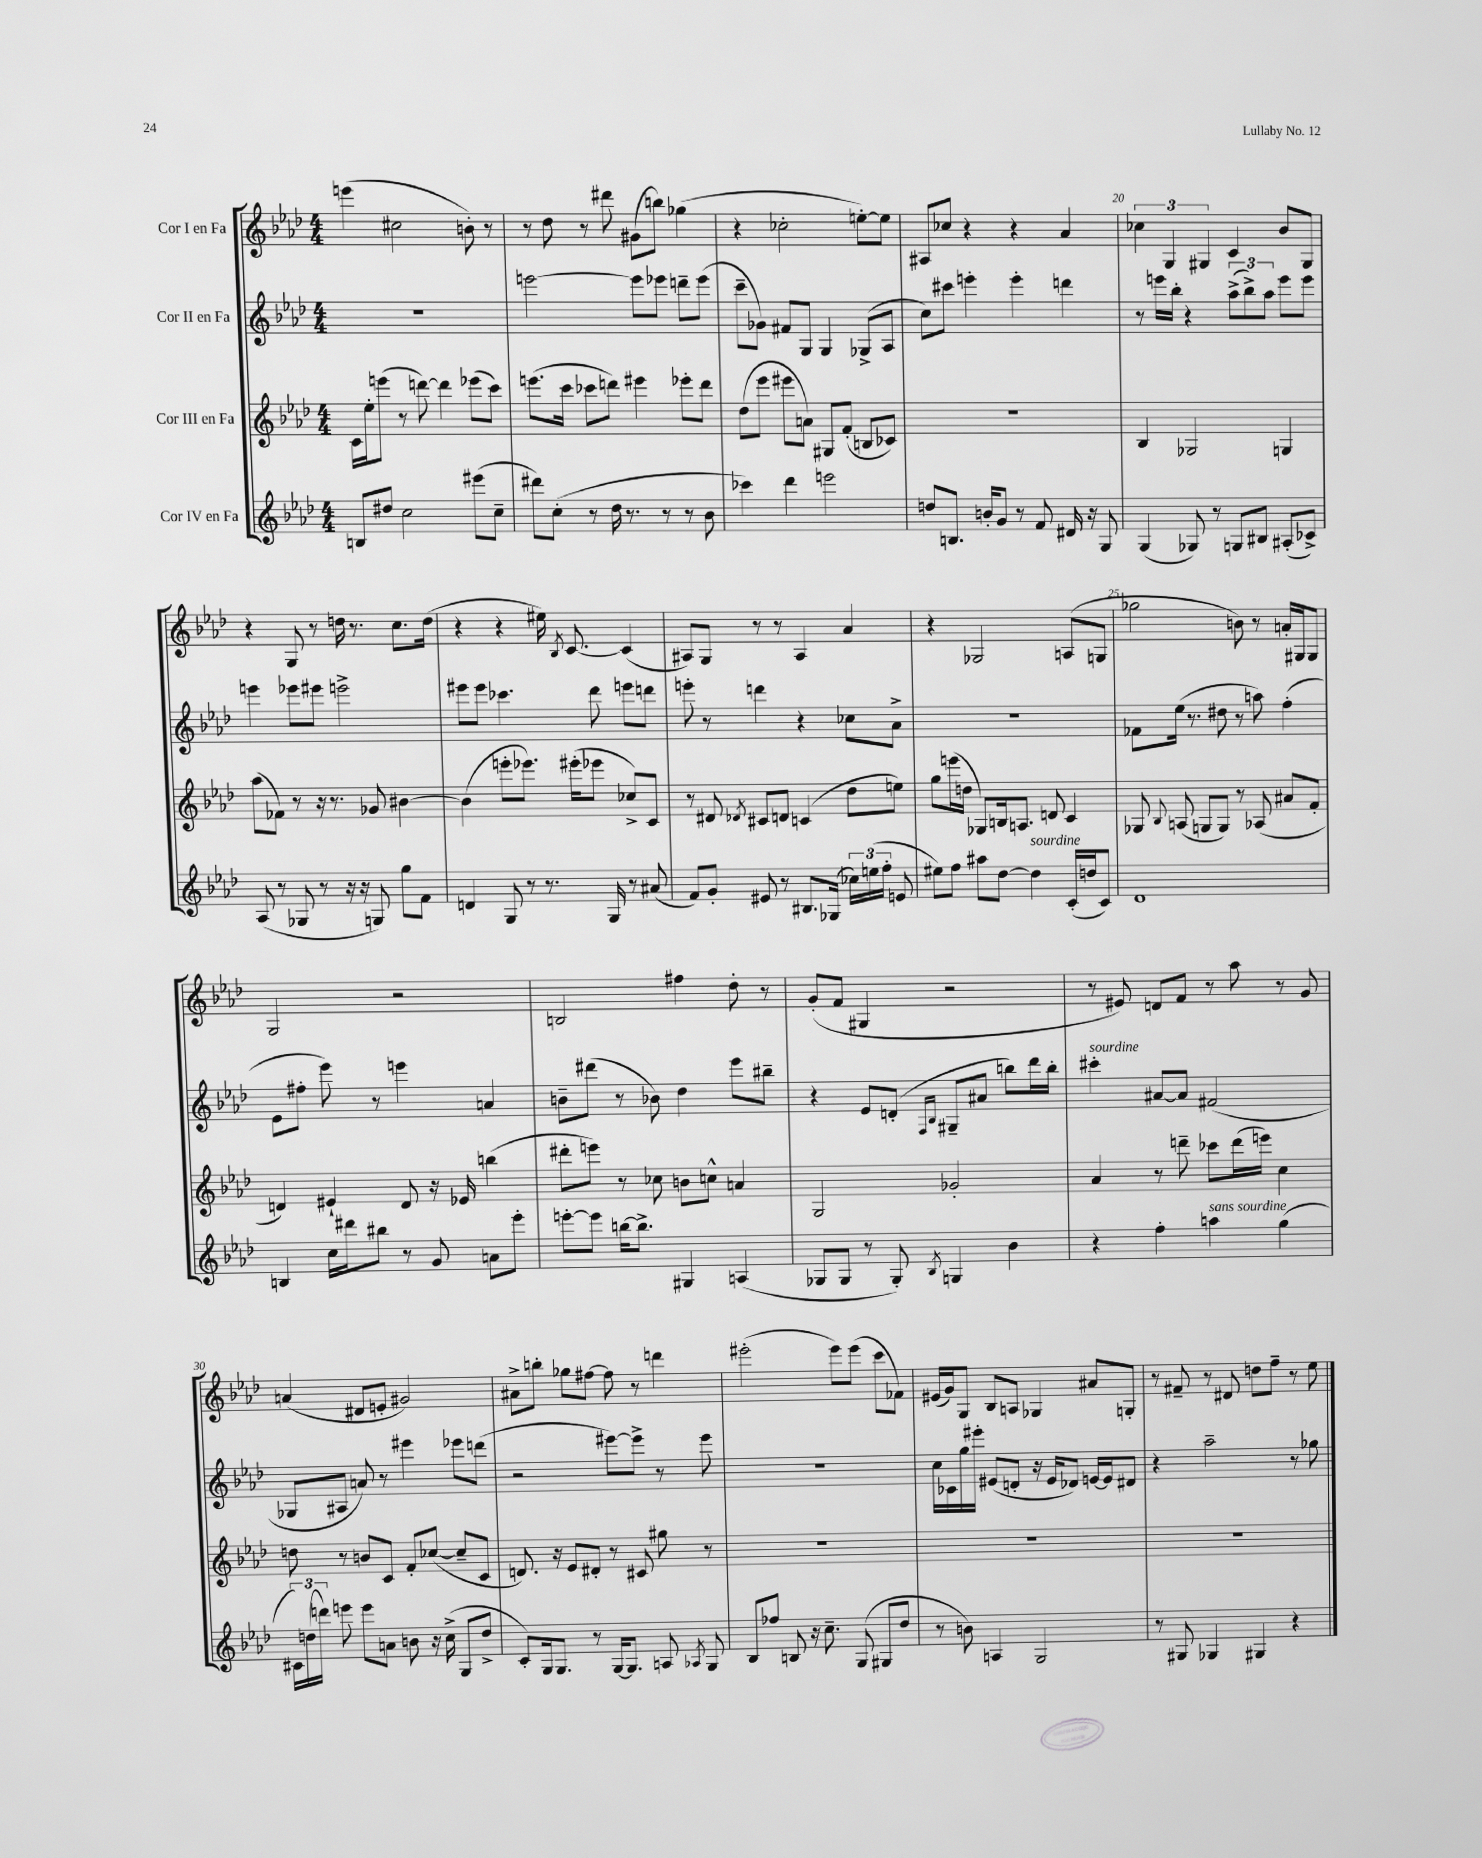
<<
\new StaffGroup <<
\new Staff = "s0" \with { instrumentName = "Cor I en Fa" } {
    \clef treble \key aes \major \numericTimeSignature \time 4/4
    \autoBeamOff e'''4( cis''2 b'8-.) r8 |
    r8 des''8 r8 dis'''8 gis'8[( b''8]) ges''4( |
    r4 ces''2-. e''8[~-.) e''8] |
    ais8[ ces''8] r4 r4 aes'4 |
    \tuplet 3/2 { ces''4 g4 gis4 } c'4 bes'8[ gis8] |
    r4 g8 r8 d''16 r8. c''8.[ d''16]( |
    r4 r4 eis''16) \acciaccatura { bes8 } c'8.~ c'4( |
    ais8[) g8] r8 r8 ais4 aes'4 |
    r4 ges2 a8[( g8] |
    ges''2 b'8) r8 a'16[-. gis16 gis8] |
    g2 r2 |
    b2 fis''4 des''8-. r8 |
    g'8[-.( f'8] gis4 r2 |
    r8 eis'8) d'8[ f'8] r8 aes''8 r8 g'8 |
    a'4( dis'8[ e'8]-. gis'2) |
    ais'8[-> b''8]-. ges''8[ fis''8]~ fis''8 r8 d'''4 |
    eis'''2-.( eis'''8[) eis'''8]( c'''8[ fes'8]) |
    eis'16[( g'16) g8] bes8[ a8] ges4 ais'8[ g8]-. |
    r8 fis'8-- r8 dis'8 d''8[ f''8]-- r8 ees''8 \bar "|." |
}
\new Staff = "s1" \with { instrumentName = "Cor II en Fa" } {
    \clef treble \key aes \major \numericTimeSignature \time 4/4
    \autoBeamOff R1 |
    e'''2~ e'''8[ ees'''8] d'''8[-- ees'''8]( |
    c'''8[-- ges'8]) fis'8[ g8] g4 ges8[->( aes8] |
    c''8[) cis'''8] e'''4-. e'''4-. d'''4 |
    r8 e'''16[ bes''16]-. r4 \tuplet 3/2 { aes''8[->( bes''8->) aes''8] } e'''8[ e'''8] |
    e'''4 ees'''8[ eis'''8] e'''2-> |
    eis'''8[ eis'''8] ces'''4. des'''8 e'''8[ d'''8] |
    e'''8-. r8 d'''4 r4 ces''8[ aes'8]-> |
    R1 |
    fes'8[ ees''16]( r8. dis''8 r8 a''8) f''4-.( |
    ees'8[ fis''8]-. ees'''8) r8 e'''4 a'4 |
    b'8[-- dis'''8]( r8 bes'8) des''4 ees'''8[ bis''8]-- |
    r4 ees'8[ d'8]-.( \grace { f16[ bes16] } gis8[-- ais'8] b''8[) des'''16 b''16]-. |
    cis'''4-.^\markup { \italic "sourdine" } ais'8[~ ais'8] fis'2( |
    ges8[ ais8] a'8) r8 eis'''4 ees'''8[ d'''8]( |
    r2 eis'''8[~) eis'''8]-> r8 eis'''8 |
    r1 |
    c''16[ ces'16 g''16 eis'''16]-. eis'8[( d'8]-. r16 eis'16[ des'8]) e'16[~ e'16 dis'8] |
    r4 aes''2-- r8 ges''8 \bar "|." |
}
\new Staff = "s2" \with { instrumentName = "Cor III en Fa" } {
    \clef treble \key aes \major \numericTimeSignature \time 4/4
    \autoBeamOff c'16[ ees''16-. e'''8]( r8 d'''8~) d'''4 ees'''8[( c'''8]) |
    e'''8.[( c'''16] ces'''8[ d'''8]) eis'''4 ees'''8[-. d'''8] |
    des''8[( ees'''8] eis'''8[ a'8]) gis8[ f'8]-.( b8[ ces'8]) |
    R1 |
    bes4 ges2 g4 |
    aes''8[( fes'8]) r8 r16 r8. ges'8 bis'4~ |
    bis'4( e'''8[-. ees'''8.]) eis'''16[-.( ees'''8] ces''8[->) c'8] |
    r8 dis'8 \acciaccatura { des'8 } cis'8[ d'8] c'4( des''8[ e''8]) |
    g''8[ e'''16( d''16] ges8[) b16 a8.] d'8 c'4 |
    ges8 \appoggiatura { bes8 } a8( g8[ g8]) r8 aes8( ais'8[ f'8]-. |
    d'4) eis'4-! d'8 r16 ees'16 b''4( |
    dis'''8[-. e'''8]) r8 ces''8 b'8[ c''8]-^ a'4 |
    g2 ges'2-. |
    aes'4 r8 d'''8-- ces'''8[ d'''16( e'''16]) c''4 |
    d''8 r8 b'8[ c'8] f'8[-. ces''8]~( ces''8[-- c'8] |
    d'8.) r16 ees'8[ dis'8]-. r8 cis'8 gis''8 r8 |
    R1 |
    R1 |
    R1 \bar "|." |
}
\new Staff = "s3" \with { instrumentName = "Cor IV en Fa" } {
    \clef treble \key aes \major \numericTimeSignature \time 4/4
    \autoBeamOff b8[ dis''8] c''2 eis'''8[( c''8]-- |
    dis'''8[) c''8]-.( r8 des''16 r8. r8 r8 bes'8 |
    ces'''4) des'''4 e'''2 |
    d''8[ b8.] b'16[-. g'8] r8 f'8 dis'16 r16 g8 |
    g4( ges8) r8 g8[ bis8] ais8[-.( ces'8]->) |
    aes8( r8 ges8 r8 r16 r16 g8) g''8[ f'8] |
    d'4 g8 r8 r8. g16 r8 ais'8( |
    f'8[) g'8]-. eis'8 r8 bis8.[ ges16]( \tuplet 3/2 { ces''16[) e''16( f''16]-. } e'8 |
    eis''8[) f''8] ais''8[ des''8]~ des''4^\markup { \italic "sourdine" } c'16[-.( d''16 c'8]) |
    des'1 |
    b4 c''16[ dis'''16 bis''8] r8 g'8 a'8[ ees'''8]-. |
    e'''8[~-. e'''8] b''16[~ b''8.]-> gis4 a4( |
    ges8[ ges8] r8 ges8-.) \acciaccatura { bes8 } g4 bes'4 |
    r4 f''4-. a''4^\markup { \italic "sans sourdine" } g''4( |
    \tuplet 3/2 { cis'16[) d''16( d'''16]) } e'''8 e'''8[ a'8] b'8 r16 c''16->( g8[ d''8]-> |
    c'8[-.) g16 g8.] r8 g16[~ g8.] a8 \acciaccatura { aes8 } g8 |
    bes8[ fes''8] b8 r16 c''8.-- g8( gis8[ des''8] |
    r8 b'8) a4 g2 |
    r8 gis8 ges4 gis4 r4 \bar "|." |
}
>>
>>
\layout { \context { \Score currentBarNumber = #16 \override BarNumber.break-visibility = ##(#f #t #t) barNumberVisibility = #(every-nth-bar-number-visible 5) } }
